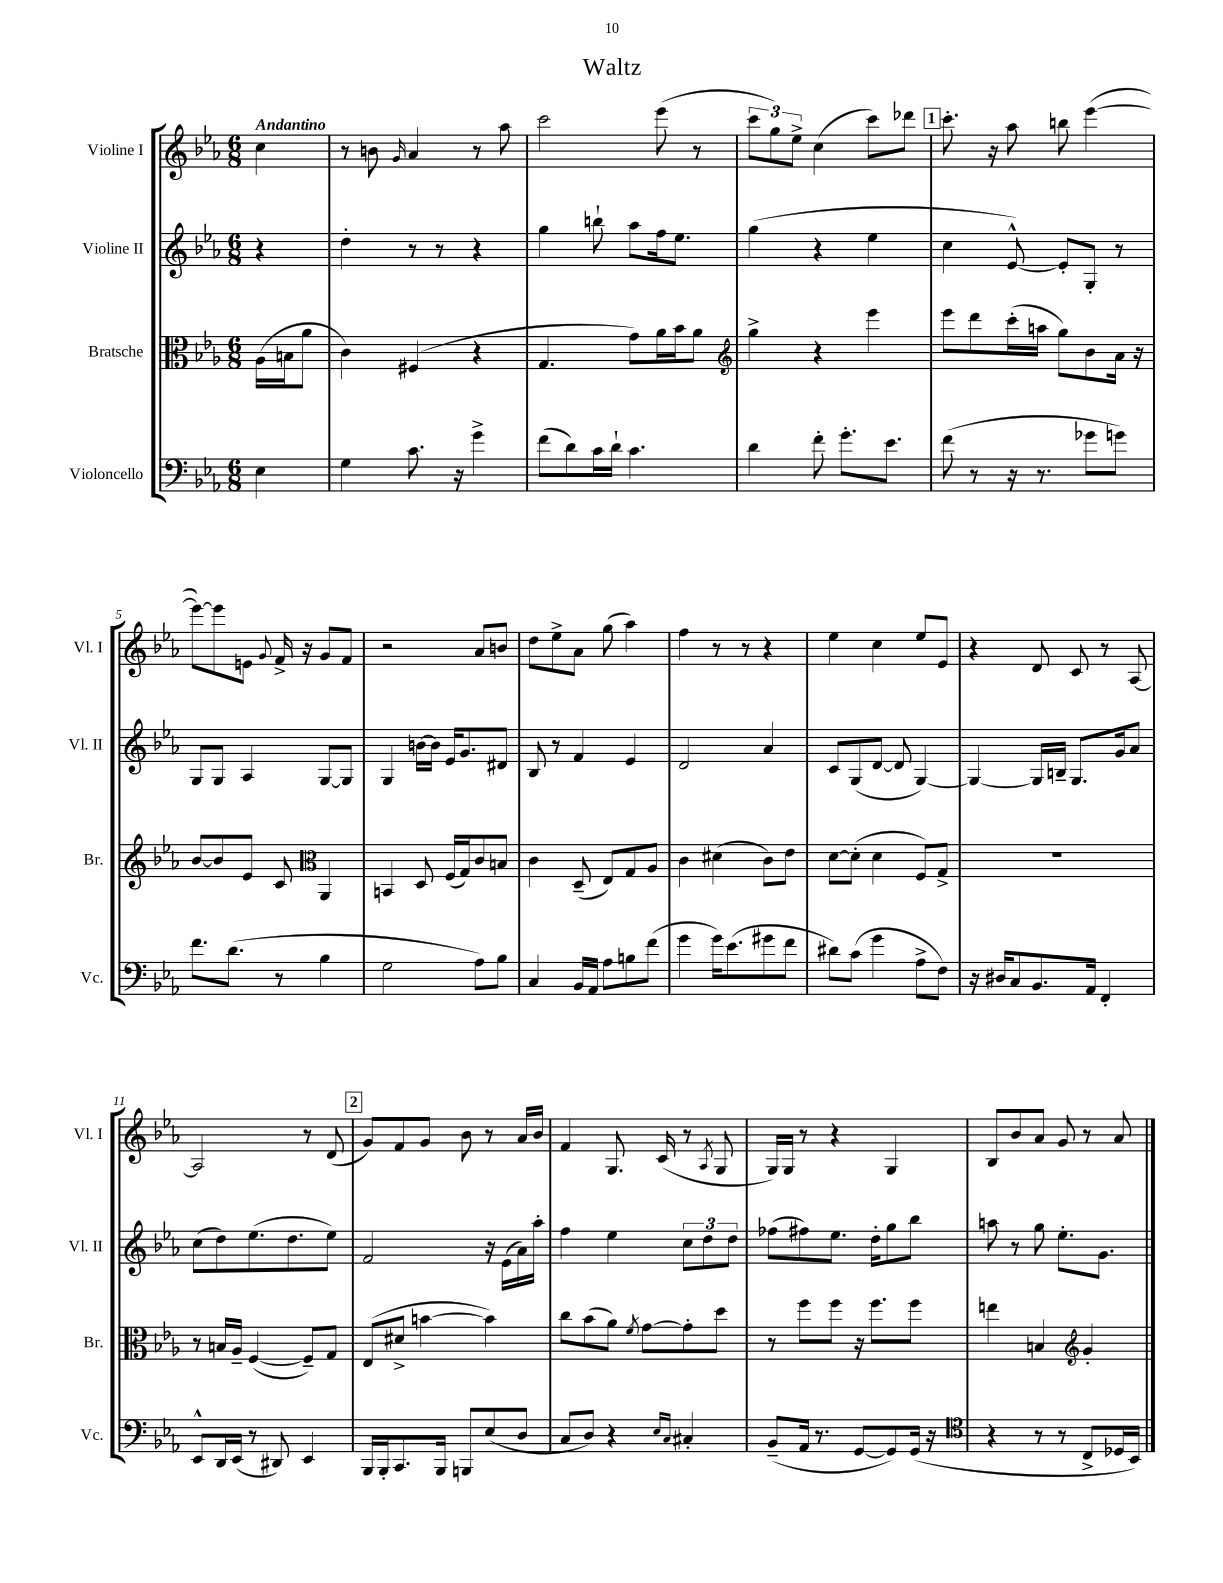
\header { title = "Waltz" }
<<
\new StaffGroup <<
\new Staff = "s0" \with { instrumentName = "Violine I" shortInstrumentName = "Vl. I" } {
    \clef treble \key ees \major \numericTimeSignature \time 6/8 \partial 4 \tempo "Andantino"
    c''4 |
    r8 b'8 \grace { g'16 } aes'4 r8 aes''8 |
    c'''2 ees'''8( r8 |
    \tuplet 3/2 { c'''8 g''8) ees''8-> } c''4( c'''8) des'''8 |
    \mark \markup { \box "1" } c'''8.-. r16 aes''8 b''8 ees'''4~( |
    ees'''8~) ees'''8 e'8 \appoggiatura { g'8 } f'16-> r16 g'8 f'8 |
    r2 aes'8 b'8 |
    d''8 ees''8-> aes'8 g''8( aes''4) |
    f''4 r8 r8 r4 |
    ees''4 c''4 ees''8 ees'8 |
    r4 d'8 c'8 r8 aes8~ |
    aes2 r8 d'8( |
    \mark \markup { \box "2" } g'8) f'8 g'8 bes'8 r8 aes'16 bes'16 |
    f'4 g8. c'16( r8 \acciaccatura { aes8 } g8 |
    g16) g16 r8 r4 g4 |
    bes8 bes'8 aes'8 g'8 r8 aes'8 \bar "|." |
}
\new Staff = "s1" \with { instrumentName = "Violine II" shortInstrumentName = "Vl. II" } {
    \clef treble \key ees \major \numericTimeSignature \time 6/8 \partial 4
    r4 |
    d''4-. r8 r8 r4 |
    g''4 b''8-! aes''8 f''16 ees''8. |
    g''4( r4 ees''4 |
    \mark \markup { \box "1" } c''4 ees'8~-^) ees'8-. g8-. r8 |
    g8 g8 aes4 g8~ g8 |
    g4 b'16~ b'16 ees'16 g'8. dis'8 |
    bes8 r8 f'4 ees'4 |
    d'2 aes'4 |
    c'8 g8( d'8~ d'8 g4~) |
    g4~ g16 b16-- g8. g'16 aes'8 |
    c''8( d''8) ees''8.( d''8. ees''8) |
    \mark \markup { \box "2" } f'2 r16 ees'16( aes'16) aes''16-. |
    f''4 ees''4 \tuplet 3/2 { c''8 d''8 d''8 } |
    fes''8( fis''8) ees''8. d''16-. g''8 bes''8 |
    a''8 r8 g''8 ees''8.-. g'8. \bar "|." |
}
\new Staff = "s2" \with { instrumentName = "Bratsche" shortInstrumentName = "Br." } {
    \clef alto \key ees \major \numericTimeSignature \time 6/8 \partial 4
    aes16( b16 aes'8 |
    c'4) fis4( r4 |
    g4. g'8) aes'16 bes'16 aes'8 |
    \clef treble g''4-> r4 ees'''4 |
    \mark \markup { \box "1" } ees'''8 d'''8 c'''16-.( a''16 g''8) bes'8 aes'16 r16 |
    bes'8~ bes'8 ees'8 c'8 \clef alto aes,4 |
    b,4 d8 f16( g16) c'8 b8 |
    c'4 d8--( ees8) g8 aes8 |
    c'4 dis'4( c'8) ees'8 |
    d'8~ d'8-.( d'4 f8) g8-> |
    R2. |
    r8 b16 aes16-- f4~( f8--) g8 |
    \mark \markup { \box "2" } ees8( dis'8-> b'4~ b'4) |
    c''8 bes'8( aes'8) \acciaccatura { f'8 } g'8~ g'8-. d''8 |
    r8 f''8 f''8 r16 f''8. f''8 |
    e''4 b4 \clef treble g'4-. \bar "|." |
}
\new Staff = "s3" \with { instrumentName = "Violoncello" shortInstrumentName = "Vc." } {
    \clef bass \key ees \major \numericTimeSignature \time 6/8 \partial 4
    ees4 |
    g4 c'8. r16 g'4-> |
    f'8( d'8) c'16 d'16-! c'4. |
    d'4 f'8-. g'8.-. ees'8. |
    \mark \markup { \box "1" } f'8( r8 r16 r8. ges'8 g'8) |
    f'8. d'8.( r8 bes4 |
    g2 aes8) bes8 |
    c4 bes,16 aes,16 aes8 b8 f'8( |
    g'4 g'16) ees'8.( gis'8 f'8 |
    dis'8) c'8( g'4 aes8-> f8) |
    r16 dis16 c8 bes,8. aes,16 f,4-. |
    ees,8-^ d,16 ees,16( r8 dis,8) ees,4 |
    \mark \markup { \box "2" } bes,,16 bes,,16-. c,8. bes,,16 b,,8 ees8( d8 |
    c8 d8) r4 \grace { ees16 c16 } cis4-. |
    bes,8--( aes,16 r8. g,8~ g,8) g,16( r16 |
    \clef tenor r4 r8 r8 c8-> des16 bes,16) \bar "|." |
}
>>
>>
